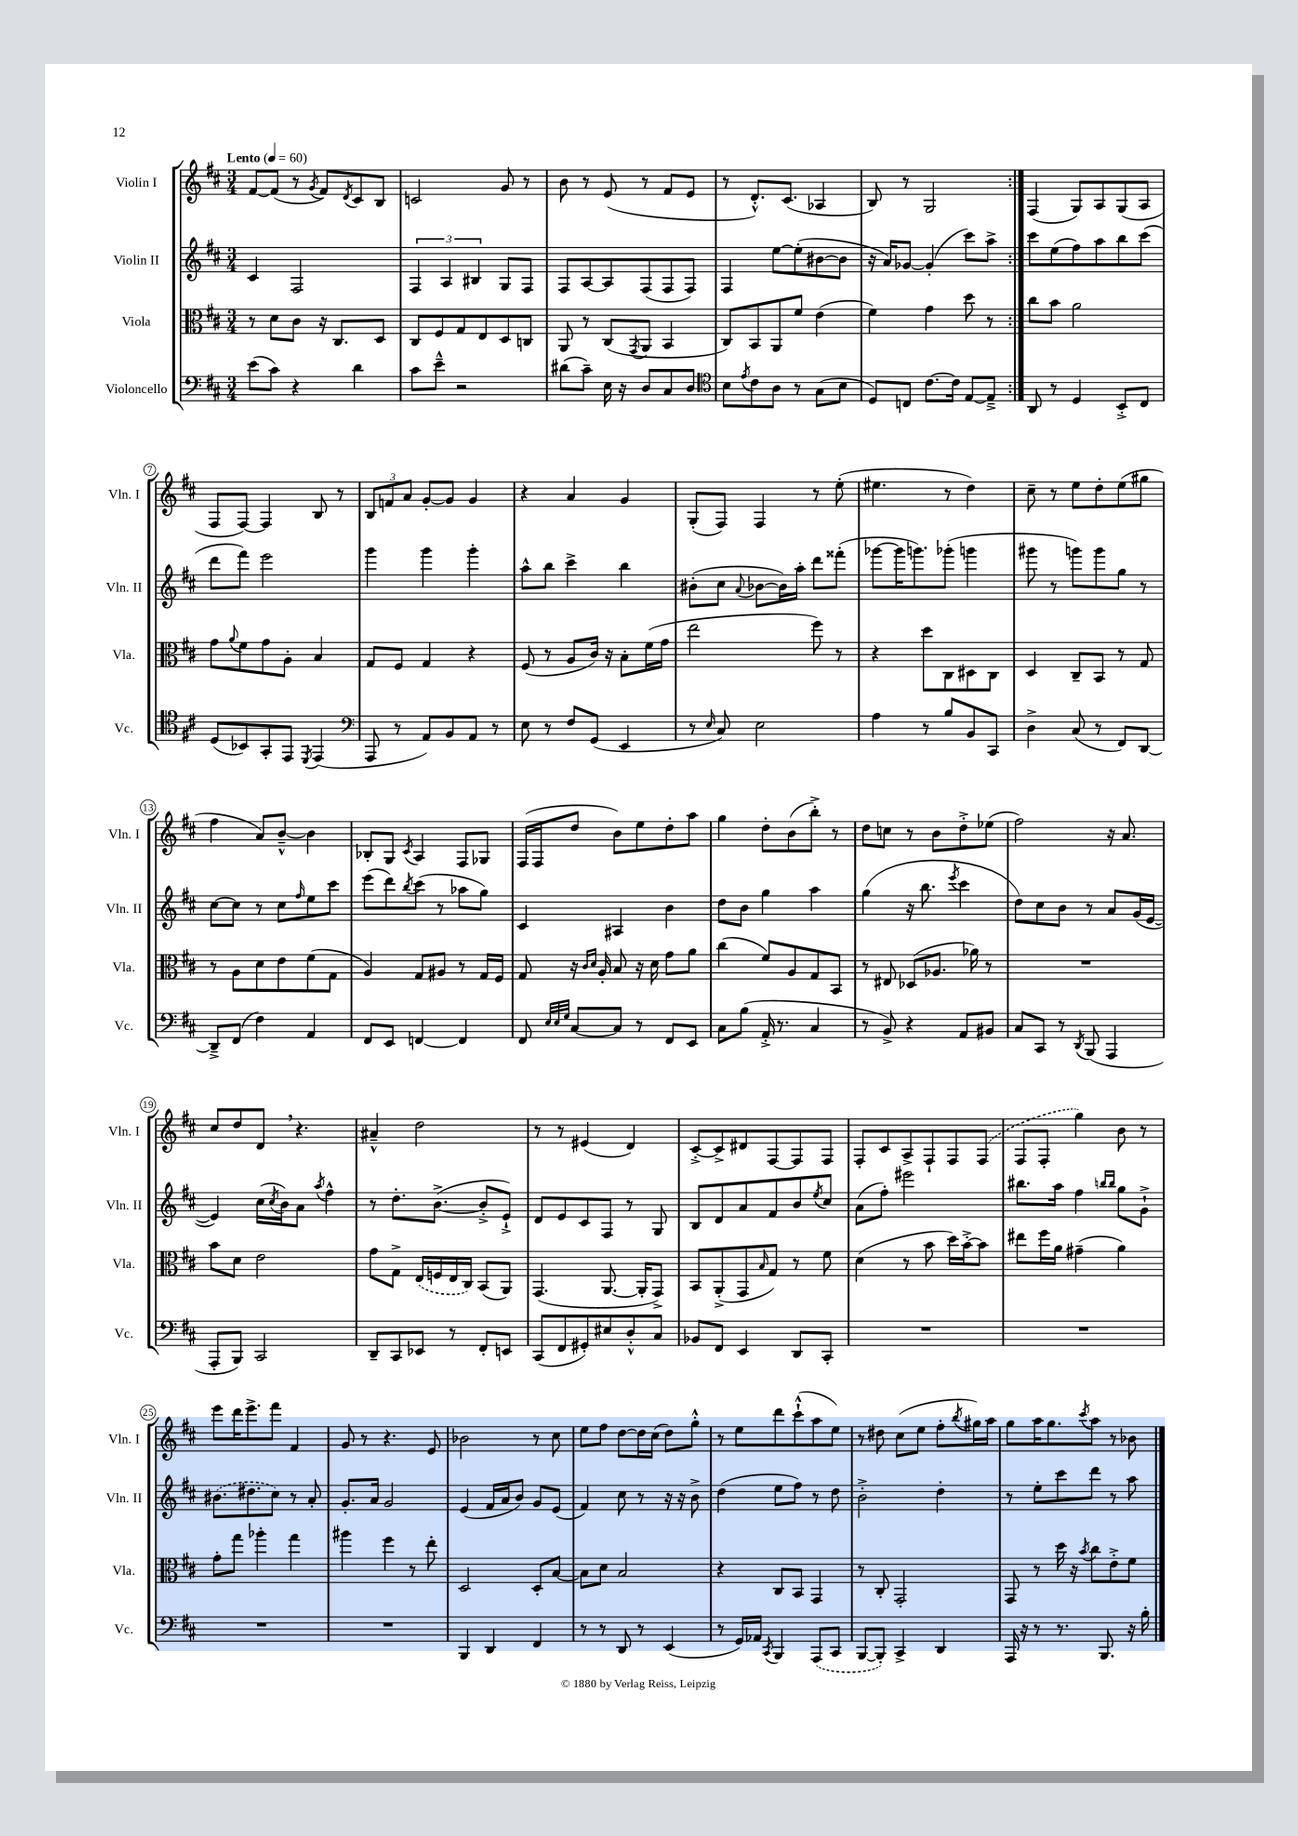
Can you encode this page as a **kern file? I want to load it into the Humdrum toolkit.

**kern	**kern	**kern	**kern
*part4	*part3	*part2	*part1
*staff4	*staff3	*staff2	*staff1
*I"Violoncello	*I"Viola	*I"Violin II	*I"Violin I
*I'Vc.	*I'Vla.	*I'Vln. II	*I'Vln. I
*clefF4	*clefC3	*clefG2	*clefG2
*k[f#c#]	*k[f#c#]	*k[f#c#]	*k[f#c#]
*M3/4	*M3/4	*M3/4	*M3/4
*MM60	*MM60	*MM60	*MM60
=1	=1	=1	=1
!	!	!	!LO:TX:a:B:t=Lento
(8e\L	8r	4c#/	[8f#/L
8c#\J)	8d\L	.	(8f#/J]
4r	8c#\J	2F#/	8r
.	.	.	8qg/
.	16r	.	8f#/L)
.	8.C#/L	.	.
.	.	.	8qd/
4d\	.	.	8c#/
.	8D/J	.	8B/J
=2	=2	=2	=2
8c#\L	8C#/L	6F#/	2cn/
8e~^^\J	8F#/	.	.
.	.	6A/	.
2r	8G/	.	.
.	.	6B#X/	.
.	8E/	.	.
.	8D/	8G/L	8g/
.	8Cn/J	8F#/J	8r
=3	=3	=3	=3
(8d#X\L	8AA/	8F#/L	8b\
8c#~\J)	8r	[8A/	8r
16E\	(8C#/L	8A/]	(8e/
16r	.	.	.
.	8qGG/	.	.
8D/L	8AA/J	(8F#/	8r
8C#/	4BB/	8F#/	8f#/L
8D/J	.	8F#/J)	8e/J
=4	=4	=4	=4
*clefC4	*	*	*
8B\L	8C#/L)	4F#/	8r
8qe/	.	.	.
8c#\	8BB/	.	8.d'^^/L)
8A\J	8AA/	[8ee\L	.
.	.	.	(8.c#/J
8r	8f#/J	(8ee'\]	.
(8G\L	(4e\	[8b#X\	4A-X/
8B\J	.	8b#\J]	.
=5	=5	=5	=5
8D/L)	4f#\)	16r	8B/)
.	.	16a/KL)	.
8Cn/J	.	[8g-X/J	8r
[8.c#\L	4g\	(4g-'/]	2G/
16c#\Jk]	.	.	.
[8E/L	8dd\	8ccc#\L)	.
8E~^/J]	8r	8aa^\J	.
=6:|!	=6:|!	=6:|!	=6:|!
8AA/	8cc#\L	8ccc#\L	(4F#/
8r	8b\J	(8ee\	.
4D/	2a\	8ff#\)	8G/L)
.	.	8aa\	8A/
8BB'^/L	.	8bb\	(8G/
8C#/J	.	(8ccc#\J	8A/J
!!LO:LB:g=z
=7	=7	=7	=7
(8D/L	8g\L	8ddd\L	8F#/L
.	8qqa/	.	.
8BB-X/)	8f#\	8fff#\J)	[8F#/J)
8GG'/	8g\	2eee\	4F#/]
8EE/J	8A'\J	.	.
8qDD/	.	.	.
(4EE/	4B/	.	8B/
.	.	.	8r
=8	=8	=8	=8
*clefF4	*	*	*
8AAA/	8G/L	4ggg\	12B/L
.	.	.	12fn/
8r	8F#/J	.	.
.	.	.	12a/J
8AA/L)	4G/	4ggg\	[8g'/L
8BB/	.	.	8g/J]
8AA/J	4r	4ggg'\	4g/
8r	.	.	.
=9	=9	=9	=9
8E\	(8F#/	8aa^^\L	4r
8r	8r	8bb\J	.
8F#/L	8A/L	4ccc#^\	4a/
(8GG/J	16c#/Jk)	.	.
.	16r	.	.
4EE/	8B'\L	4bb\	4g/
.	(16f#\L	.	.
.	16g\JJ	.	.
=10	=10	=10	=10
8r	2ee\	(8b#X'\L	(8G'/L
16qqE/	.	.	.
8C#/)	.	8cc#\J	8F#/J)
.	.	8qqa/	.
2E\	.	[8b-X\L	4F#/
.	.	16b-\L])	.
.	.	16aa'\JJ	.
.	8ff#\)	8ddd\L	8r
.	8r	(8fff##X'\J	(8ee'\
=11	=11	=11	=11
4A\	4r	[8ggg-X\L	4.ee#X\
.	.	16ggg-\K]	.
.	.	8.gggn\)	.
8r	8dd\L	.	.
8B/L	8C#\	(8ggg-X'\J	8r
8BB/	8D#X\	4gggn\	4dd\)
8CC#/J	8C#\J	.	.
=12	=12	=12	=12
4D^\	4D/	8ggg#X\	8cc#~\
.	.	8r	8r
(8C#/	8C#~/L	8gggn\L)	8ee\L
8r	8BB/J	8ggg\	8dd'\
8FF#/L)	8r	8gg\J	(8ee\
[8DD/J	8G/	8r	8gg#X\J
!!LO:LB:g=z
=13	=13	=13	=13
8DD~^/L]	8r	[8cc#\L	4ff#\
(8FF#/J	8A\L	8cc#\J]	.
4F#\)	8d\	8r	8a/L)
.	8e\	8cc#\L	[8b~^^/J
.	.	16qqff#/	.
4AA/	(8f#\	8ee\	4b\]
.	8G\J	8ccc#\J	.
=14	=14	=14	=14
8FF#/L	4A/)	(8eee\L	8B-X'/L
8EE/J	.	8ddd\)	8G/J
.	.	8qbb/	8qc#/
[4FFn/	8G/L	(8ccc#\J	4A/
.	8A#X/J	8r	.
4FF/]	8r	8aa-X\L	8F#/L
.	16G/LL	8gg\J)	8G-X/J
.	16F#/JJ	.	.
=15	=15	=15	=15
8FF#/	8G/	4c#/	(16F#/LL
.	.	.	16F#/J
32qqE/LLL	.	.	.
32qqE/	.	.	.
32qqG/JJJ	.	.	.
[8C#/L	16r	.	8dd/J
.	16qqc#/LL	.	.
.	16qqd/JJ	.	.
.	16A'/	.	.
8C#/J]	8B/	4A#X/	8b\L)
8r	16r	.	8ee\
.	16d\	.	.
8FF#/L	8g\L	4b\	8dd'\
8EE/J	8a\J	.	8aa\J
=16	=16	=16	=16
8C#\L	(4cc#\	8dd\L	4gg\
(8B\J	.	8b\J	.
16AA'^/	8f#/L)	4gg\	8dd'\L
8.r	.	.	.
.	8A/	.	(8b\
4C#/	8G/	4aa\	8bb'^\J)
.	8BB/J	.	8r
=17	=17	=17	=17
8r	8r	(4gg\	8dd\L
8BB^/)	8E#X/	.	8ccn\J
4r	(8D-X/L	16r	8r
.	.	8.bb\	.
.	8.A-X/J	.	8b\L
.	.	8qeee/	.
8AA/L	.	4ccc#\	8dd'^\
.	16a-X\)	.	.
8BB#X/J	8r	.	(8ee-X\J
=18	=18	=18	=18
8C#/L	2.r	8dd\L)	2ff#\)
8CC#/J	.	8cc#\	.
8r	.	8b\J	.
8qDD/	.	.	.
(8BBB/	.	8r	.
4AAA/	.	8a/L	16r
.	.	.	8.a/
.	.	(16g/L	.
.	.	[16e/JJ	.
!!LO:LB:g=z
=19	=19	=19	=19
8AAA'/L	8b\L	4e/])	8cc#/L
8BBB/J)	8d\J	.	8dd/
2CC#/	2e\	(16cc#\LL	8d,/J
.	.	8qcc#/	.
.	.	16b\J)	.
.	.	8a\J	4.r
.	.	8qaa/	.
.	.	4ff#^^\	.
=20	=20	=20	=20
8DD~/L	8g\L	8r	4a#X~^^/
8CC#/	8G^\J	8.dd'\L	.
8EE-X/J	(16E/LL	.	2dd\
.	16Fn/	([8.b^\J	.
8r	16E/	.	.
.	16C#/JJ)	.	.
8FF#'/L	(8BB/L	8b'^/L]	.
8EEn/J	8AA/J)	8e`^/J)	.
=21	=21	=21	=21
(8CC#/L	(4.GG/	8d/L	8r
8FF#/	.	8e/	8r
8GG#X'/)	.	8c#/	(4e#X/
8E#X/	[8.AA/	8F#/J	.
8D'^^/	.	8r	4d/)
.	16AA'/KL]	.	.
8C#/J	8GG^/J)	8G/	.
=22	=22	=22	=22
8BB-X/L	8BB/L	8B/L	[8c#'^/L
8FF#/J	(8AA'^/	8d/	8c#^/]
4EE/	8GG/	8a/	8d#X/
.	16qqB/	.	.
.	8G/J)	8f#/	[8F#/
8DD/L	8r	8b/	8F#/]
.	.	8qee/	.
8CC#'/J	8f#\	8cc#/J	8F#/J
=23	=23	=23	=23
2.r	(4d\	(8a\L	8F#'/L
.	.	8ff#'\J)	8c#/
.	8r	2eee#X\	8A^/
.	8b\	.	8F#`/
.	16dd\LL)	.	8F#/
.	[16b'^\J	.	.
.	8b\J]	.	(8F#/J
=24	=24	=24	=24
2.r	8ee#X\L	8.bb#X\L	8F#/L
.	16ff#\L	.	8F#'/J
.	16a\JJ	16aa\Jk	.
.	(4g#X~\	4ff#\	4gg\)
.	.	16qqbbn/LL	.
.	.	16qqbb/JJ	.
.	4a\)	8gg\L	8b\
.	.	8g`^\J	8r
!!LO:LB:g=z
=25	=25	=25	=25
2.r	8g'\L	(8.b#X\L	8eee\L
.	8gg\J	.	16ddd\K
.	.	8.dd#X\	8.eee^\
.	4aa-X'\	.	.
.	.	8cc#\J)	8fff#\J
.	4gg\	8r	4f#/
.	.	8a'/	.
=26	=26	=26	=26
2.r	4aa#X\	8.g'/L	8g/
.	.	.	8r
.	.	16a/Jk	.
.	4ff#\	2g/	4.r
.	8r	.	.
.	8ee'\	.	8e/
=27	=27	=27	=27
4BBB/	2D/	(4e/	2b-X\
4DD/	.	16f#/LL	.
.	.	16a/J	.
.	.	8b/J)	.
4FF#/	8D'/L	8g/L	8r
.	[8B/J	(8e/J	8cc#\
=28	=28	=28	=28
8r	8B\L]	4f#/)	8ee\L
8r	8d\J	.	8ff#\J
8DD/	2B/	8cc#\	[8dd\L
8r	.	8r	16dd\L]
.	.	.	(16cc#\JJ
(4EE/	.	16r	8dd\L)
.	.	16r	.
.	.	8b^\	8gg'^^\J
=29	=29	=29	=29
8r	4r	(4dd\	8r
16GG/LL)	.	.	8ee\L
16AA-X/JJ	.	.	.
8qCC#/	.	.	.
4BBB/	8C#/L	8ee\L	8ddd\
.	8BB/J	8ff#\J)	(8ccc#`^^\
(8AAA/L	4GG/	8r	8aa\
8CC#/J	.	8dd\	8ee\J)
=30	=30	=30	=30
[8BBB/L	8r	2b'^\	8r
8BBB'/J])	8C#'/	.	8dd#X\
4CC#^/	2GG'/	.	(8cc#\L
.	.	.	8ee\J
4DD/	.	4dd'\	8ff#'\L
.	.	.	8qbb/
.	.	.	16gg#X\L)
.	.	.	16aa\JJ
=31	=31	=31	=31
16AAA/	8GG/	8r	8gg\L
16r	.	.	.
8r	8r	8ee'\L	16aa\K
.	.	.	8.gg\
8.r	16dd\	8ccc#\	.
.	16r	.	.
.	8qb/	.	8qccc#/
.	8cc#\L	8ddd\J	8aa\J
8.BBB/	.	.	.
.	8e'^\	8r	8r
16r	8f#\J	8aa\	8b-X\
16B'\	.	.	.
==	==	==	==
*-	*-	*-	*-
